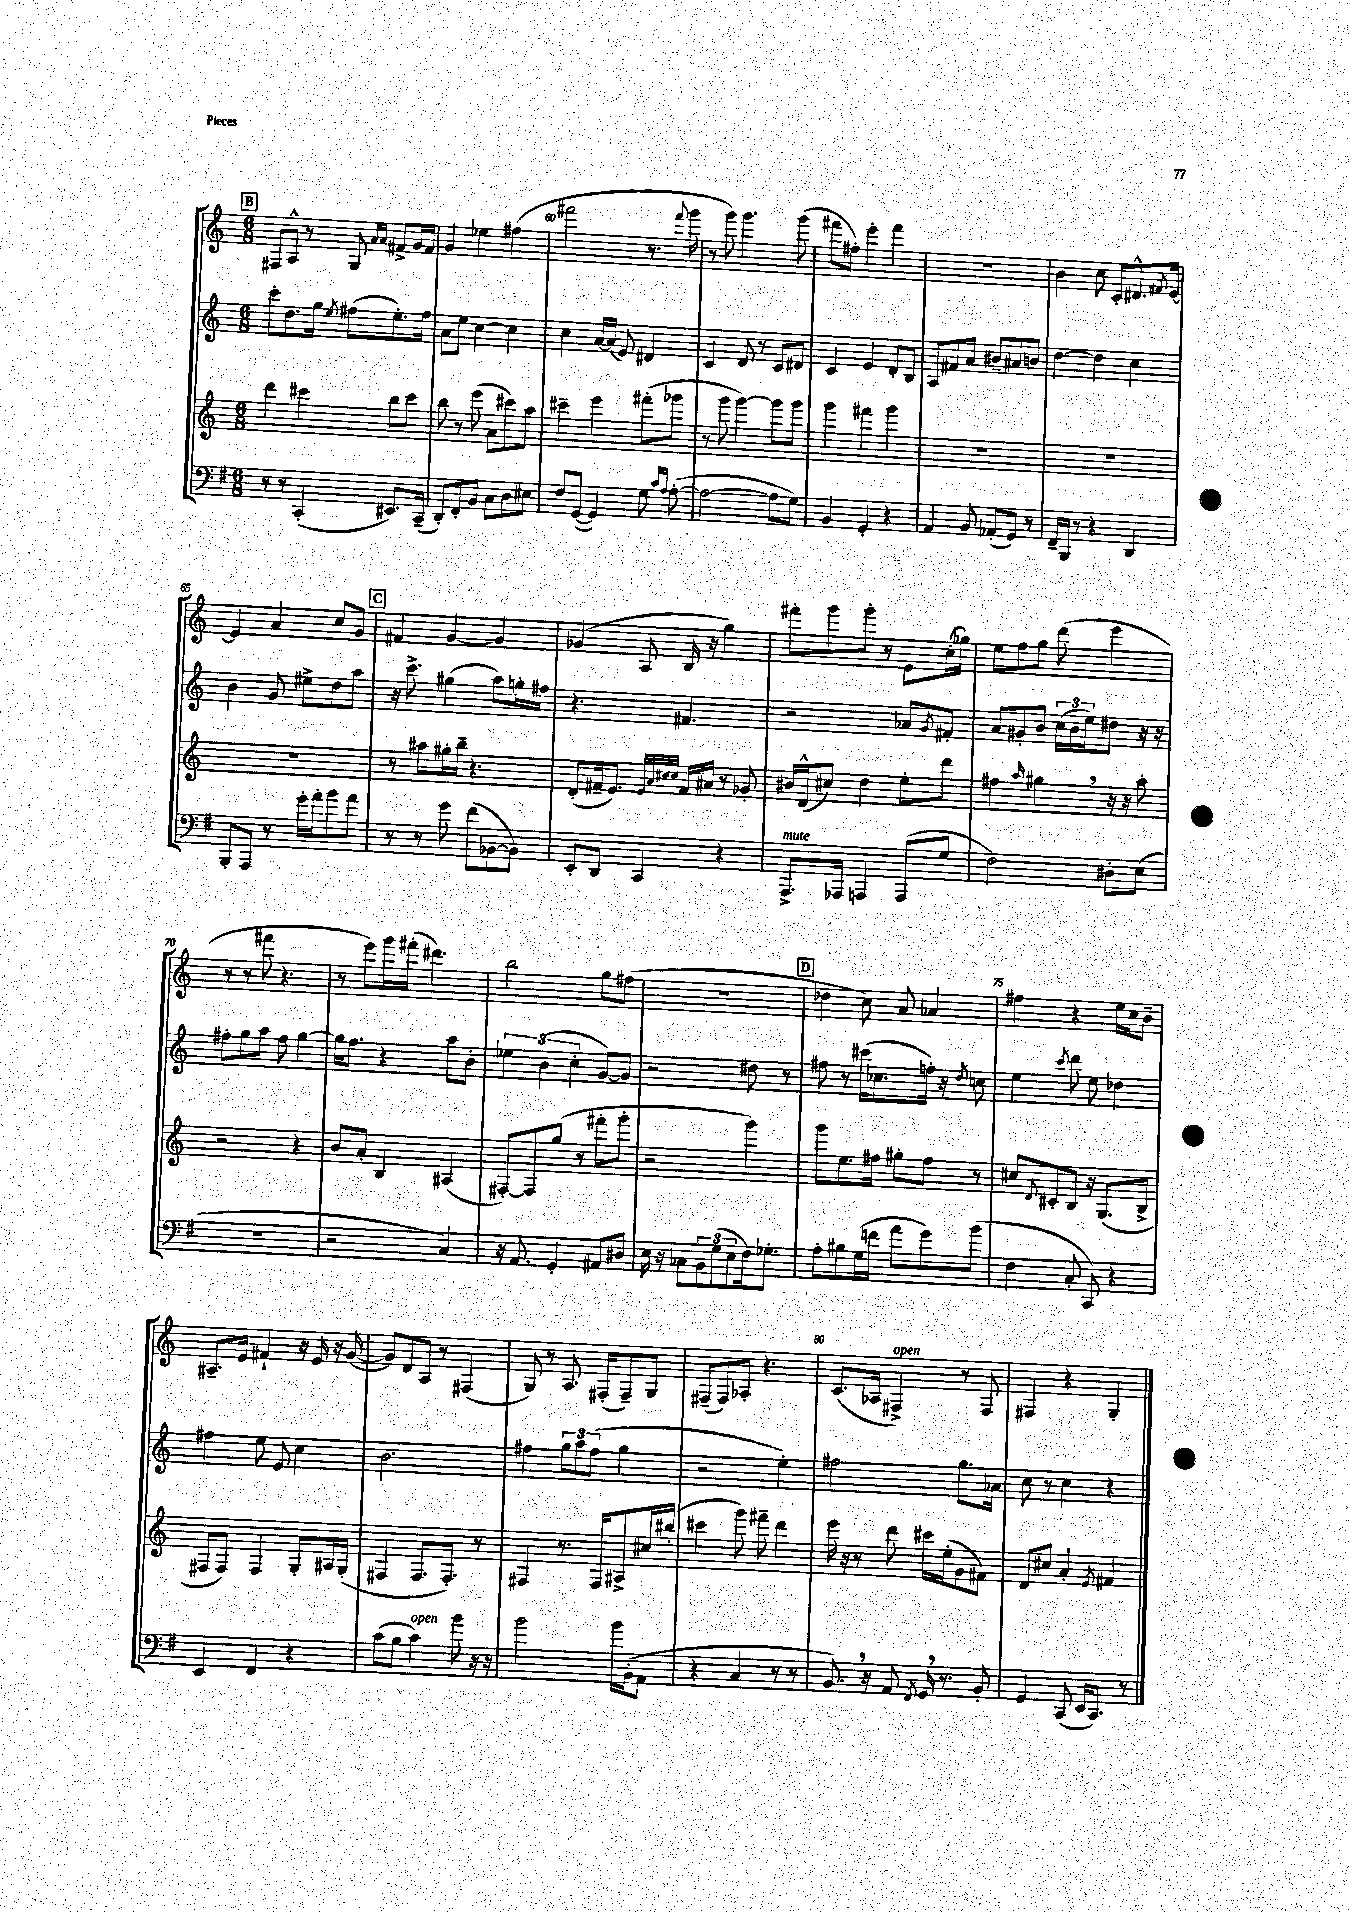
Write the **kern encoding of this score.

**kern	**kern	**kern	**kern
*staff4	*staff3	*staff2	*staff1
*clefF4	*clefG2	*clefG2	*clefG2
*k[f#]	*k[]	*k[]	*k[]
*M6/8	*M6/8	*M6/8	*M6/8
8r	4ddd	8ccc'	8F#
8r	.	8.dd	8A^^
(4CC'	4ccc#	.	8r
.	.	16gg	.
.	.	8qee	.
.	.	(8ff#	8G
.	.	.	16qqa
.	.	.	16qqa
8.EE#)	8bb	8.ee')	8f#^
.	8ccc#	.	16g
(16CC~	.	16ff#	16f#
=	=	=	=
8DD')	8bb	8a	4g
8FF#'	8r	8ee	.
8BB	(8eee	[4cc	4ee-
8C	8a	.	.
8D	8ccc#)	4cc]	(4ff#
8E#	8aa	.	.
=	=	=	=
8F#	4ccc#~	4cc	2fff#
([8GG	.	.	.
4GG])	4eee	[16a	.
.	.	(16a]	.
.	.	8e)	.
8G	(8fff#'	4d#	8.r
16qqc	.	.	.
16qqA	.	.	.
([8A'	8ggg-	.	.
.	.	.	8qqfff#
.	.	.	16ggg
=	=	=	=
2A_	8r	4c	8r
.	8ggg	.	8ggg)
.	[4ggg)	8d	4.ggg
.	.	8r	.
8A]	8ggg]	8c	.
8G)	8ggg	8d#	(8ggg
=	=	=	=
4BB	4ggg	4c	8fff#
.	.	.	8ff#')
4GG'	4fff#	4e	4eee'
4r	4ggg	8d'	4fff#
.	.	8B	.
=	=	=	=
4AA	2.r	8A	2.r
.	.	8f#	.
8BB	.	8a	.
(8AA-'	.	8b#~	.
8GG)	.	8a#	.
8r	.	8b	.
=	=	=	=
16FF#~	2.r	[4dd	4b
16BBB	.	.	.
8r	.	.	.
4r	.	4dd]	8cc
.	.	.	8c'
4DD	.	4cc	8.d#^^
.	.	.	8qf#
.	.	.	[16e
=	=	=	=
8BBB'	2.r	4b	4e]
8AAA	.	.	.
8r	.	8g	4a
16g'	.	8ee#^	.
16a'	.	.	.
8b	.	8dd	8cc
8a	.	8aa	8g
=	=	=	=
8r	8r	16r	4f#
.	.	8.ccc^	.
8r	8aa#	.	.
8g	16gg#'	(4gg#	[4g
.	16bb~	.	.
(8f#	4.r	.	.
[8BB-	.	8aa)	4g]
8BB-])	.	16gg'	.
.	.	16ff#	.
=	=	=	=
8EE'	(8d'	4.r	(4g-
8DD	16f#~	.	.
.	8.e)	.	.
4CC	.	.	8A
.	32qqe	.	.
.	32qqa	.	.
.	32qqcc#	.	.
.	32qqcc#	.	.
.	16f#	4.f#	16B
.	16a#	.	16r
4r	8r	.	4gg)
.	8g-'	.	.
=	=	=	=
8.AAA^	16b#	2r	8fff#'
.	(16d^^	.	.
.	8cc#)	.	8ggg
16AAA-	.	.	.
4AAA	4dd	.	8ggg'
.	.	.	8r
(8AAA	8ee'	8a-	8e
.	.	8qg	.
8G	8ddd	8f#'	(16cc'
.	.	.	16gg-)
=	=	=	=
2F#)	4ff#	8a	8ee
.	.	8g#'	8ff
.	16qqaa	.	.
.	4gg#	8b	8gg
.	.	(24cc	(8ddd
.	.	24b	.
.	.	24ee)	.
8D#'	16r	8dd#	4eee
.	16r	.	.
(8E	8aa'	16r	.
.	.	16r	.
=	=	=	=
2.r	2r	8ff#'	8r
.	.	8gg	8r
.	.	8aa	8fff#
.	.	8ff#	4.r
.	4r	[4gg	.
=	=	=	=
2r	8b	16gg]	8r
.	.	8.ff	.
.	8a'	.	8eee)
.	4B	4r	16ggg
.	.	.	(16fff#'
.	.	.	4.ddd#)
4C)	(4A#	8aa	.
.	.	8b'	.
=	=	=	=
16r	[8F#')	6ee-	2bb
8.AA	.	.	.
.	8F#]	.	.
.	.	(6b	.
4GG'	(8gg	.	.
.	.	6cc'	.
.	8r	.	.
8AA#	8fff#'	[8g)	8gg
8D#	8ggg'	8g]	(8ff#
=	=	=	=
16E	2r	2r	2.r
16r	.	.	.
8C-	.	.	.
12BB	.	.	.
(12G	.	.	.
12E	.	.	.
16F#)	4ggg)	8dd#	.
8.G-'	.	.	.
.	.	8r	.
=	=	=	=
8A'	8ggg	8ff#	4dd-
8B#	8.ee	8r	.
(16G	.	(16ccc#	8cc)
16f	16ff#	8.cc-	.
8a	8gg#'	.	8a
8g)	8ff#	16ff')	4a-
.	.	16r	.
.	.	8qdd	.
(8b	8r	8cc	.
=	=	=	=
4F#	8cc#	4ee	4ff#
.	8qqd	.	.
.	8c#'	.	.
.	.	8qccc	.
8C'	8B	8ddd	4r
8CC)	16r	8ee	.
.	(8.G	.	.
4r	.	4dd-	16ee
.	.	.	16cc
.	8B^	.	8b~
=	=	=	=
4EE	8F#	4ff#	8.A#~
.	8F#)	.	.
.	.	.	16e
4FF#	4F#	8ee	4f#`
.	.	8e	.
4r	8G'	4cc	16r
.	.	.	16e
.	16A#	.	16r
.	(16G'	.	([16g
=	=	=	=
(8c	4F#	2.b	8g])
8B	.	.	8d
4c)	8.F#	.	8A
.	.	.	8r
.	8.F#')	.	.
8b	.	.	(4F#
16r	8r	.	.
16r	.	.	.
=	=	=	=
2b	4F#	4ff#	8G)
.	.	.	8r
.	8.r	12gg	8.A
.	.	12aa	.
.	.	(12ff#	.
.	16F#	.	(16F#'
16b	8A#^	4gg	8F#~)
(16BB'	.	.	.
8AA	16cc#	.	8G
.	(16bb#'	.	.
=	=	=	=
4r	4ccc#	2r	(8F#~
.	.	.	8F#)
4C	8ggg)	.	8A-'
.	8fff#~	.	4.r
8r	4ddd	4ee')	.
8r	.	.	.
=	=	=	=
8.BB)	16eee	2ff#	(8.c
.	16r	.	.
.	8r	.	.
16r	.	.	16A-
8AA	8ddd	.	4F#^)
8qFF#	.	.	.
16GG	16ccc#	.	.
8.r	(16ee'	.	.
.	8g	8.gg	8r
8BB'	8f#)	.	8F#
.	.	16a-	.
=	=	=	=
4GG	8d	8cc	4F#
.	8cc#	8r	.
(8CC	4a'	4cc	4r
16EE	.	.	.
8.CC)	.	.	.
.	8qe	.	.
.	4f#	4r	4G'
8r	.	.	.
==	==	==	==
*-	*-	*-	*-
